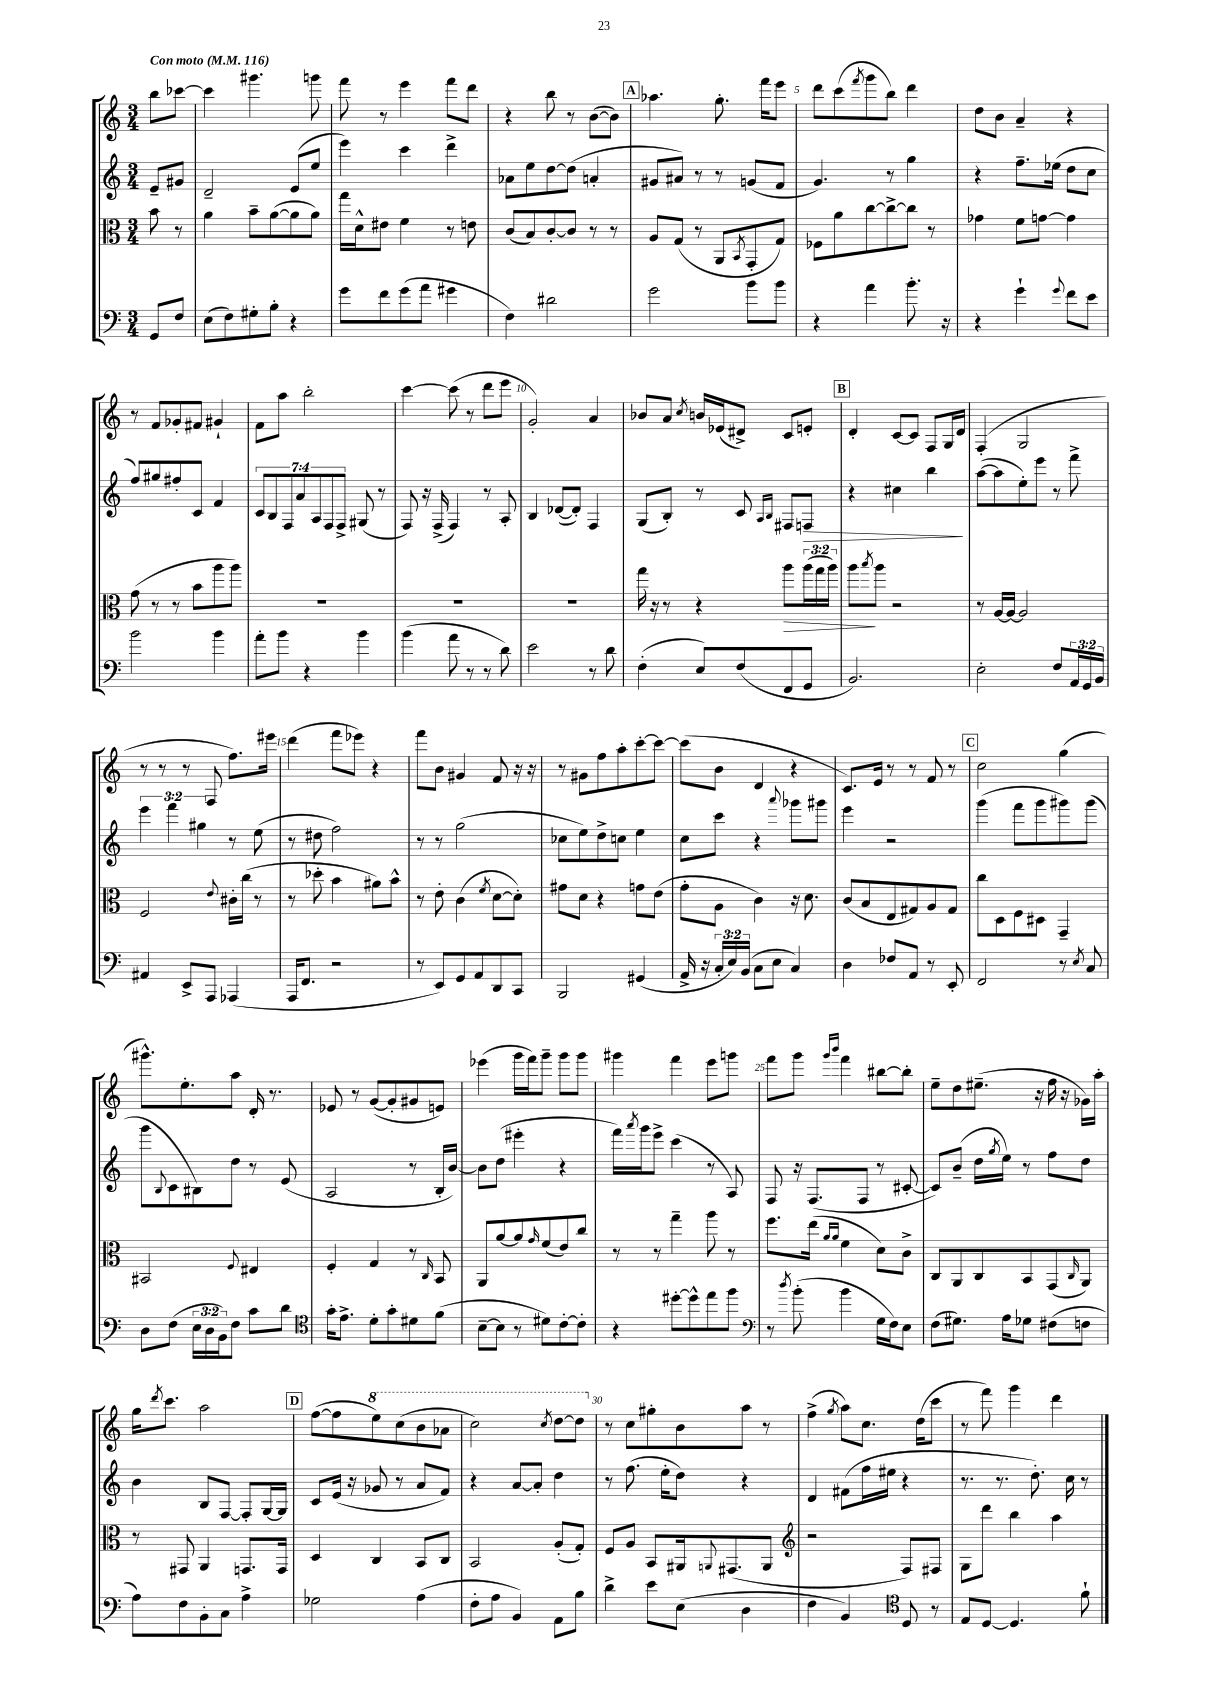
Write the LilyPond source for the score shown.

<<
\new StaffGroup <<
\new Staff = "s0" {
    \clef treble \key c \major \numericTimeSignature \time 3/4 \partial 4 \tempo "Con moto" 4 = 116
    b''8 ces'''8~ |
    ces'''4 gis'''4. g'''8 |
    f'''8 r8 e'''4 f'''8 d'''8 |
    r4 b''8 r8 b'8~( b'8) |
    \mark \markup { \box "A" } aes''4. g''8.-. f'''16 e'''8 |
    d'''8 c'''8( \acciaccatura { f'''8 } g'''8 b''8) d'''4 |
    d''8 b'8 a'4-- r4 |
    r8 f'8 ges'8-. fis'8 gis'4-! |
    f'8 a''8 b''2-. |
    c'''4~ c'''8( r8 d'''8 e'''8 |
    g'2-.) a'4 |
    bes'8 a'8 \acciaccatura { c''8 } b'16 ees'16( dis'8->) c'8 e'8-. |
    \mark \markup { \box "B" } d'4-. c'8~ c'8 f8 g16 d'16 |
    f4-.( g2 |
    r8 r8 r8 f8 f''8.) eis'''16 |
    d'''4( f'''8 ees'''8) r4 |
    f'''8 b'8 gis'4 f'8 r16 r16 |
    r8 gis'8 f''8 a''8-. c'''8~-. c'''8~ |
    c'''8( b'8 d'4 r4 |
    c'8.) e'16 r8 r8 f'8 r8 |
    \mark \markup { \box "C" } c''2 g''4( |
    gis'''8.-^) e''8.-. a''8 d'16-. r8. |
    ees'8 r8 g'8~( g'8-. gis'8 e'8) |
    ees'''4( g'''16 f'''16) g'''8-- g'''8 g'''8 |
    gis'''4 f'''4 e'''8 g'''8 |
    f'''8 g'''8 \grace { g'''16 b'''16 } f'''4 bis''8~ bis''8-. |
    e''8-- d''8 eis''8.--( r16 f''16 r16 ges'16) a''16-. |
    g''16 \acciaccatura { d'''8 } c'''8. a''2 |
    \mark \markup { \box "D" } f''8~( f''8 \ottava #1 e'''8) c'''8( b''8 aes''8 |
    c'''2) \acciaccatura { c'''8 } d'''8~ d'''8 \ottava #0 |
    r8 c''8 gis''8-. b'8 a''8 r8 |
    f''4->( \acciaccatura { g''8 } a''8) c''8. d''16( c'''8 |
    r8 f'''8) g'''4 d'''4 \bar "|." |
}
\new Staff = "s1" {
    \clef treble \key c \major \numericTimeSignature \time 3/4 \override Staff.TupletNumber.text = #tuplet-number::calc-fraction-text \partial 4
    e'8-- gis'8 |
    d'2-- e'8( e''8 |
    e'''4) c'''4 d'''4-> |
    aes'8 e''8 d''8~ d''8( a'4-. |
    \mark \markup { \box "A" } gis'8 ais'8) r8 r8 g'8( f'8 |
    g'4.) r8 g''4 |
    r4 f''8.-- ees''16( d''8 c''8 |
    f''8) gis''8 fis''8-. c'8 f'4 |
    \tuplet 7/4 { c'8 b8 f8 a'8 a8 f8 f8-> } gis8( r8 |
    f8) r16 f16->( f4) r8 a8-. |
    b4 des'8~( des'8-.) f4 |
    g8( b8-.) r8 c'8 \grace { a16 b16 } fis8 f8\> |
    \mark \markup { \box "B" } r4 cis''4 b''4\! |
    a''8~( a''8 e''8-.) e'''8 r8 f'''8-> |
    \tuplet 3/2 { e'''4 f'''4 gis''4 } r8 e''8( |
    r8 dis''8 f''2) |
    r8 r8 g''2( |
    ces''8 e''8) d''8-> c''8 e''4 |
    c''8 c'''8 r4 \appoggiatura { a'''8 } ges'''8 gis'''8 |
    e'''4 r2 |
    \mark \markup { \box "C" } g'''4( f'''8 g'''8 gis'''8) gis'''8( |
    g'''8 \appoggiatura { b8 } c'8 bis8) d''8 r8 e'8( |
    a2 r8 b16-. b'16~) |
    b'8 d''8( eis'''4-. r4 |
    f'''16) \acciaccatura { a'''8 } g'''16 e'''8-> c'''4( r8 a8) |
    f8 r16 f8.( f8 r8 cis'8~-. |
    cis'8) b'8--( d''16 \acciaccatura { g''8 } e''16) r8 f''8 d''8 |
    b'4 b8 f8~ f8-. g16~ g16 |
    \mark \markup { \box "D" } c'8 e'16( r16 ges'8 r8 a'8 f'8) |
    r4 a'8~ a'8-. d''4 |
    r8 f''8.( e''16-. d''8) r4 |
    d'4 fis'8( f''16 eis''16 r4 |
    r8. r8. d''8.-.) c''16 r8 \bar "|." |
}
\new Staff = "s2" {
    \clef alto \key c \major \numericTimeSignature \time 3/4 \override Staff.TupletNumber.text = #tuplet-number::calc-fraction-text \partial 4
    b'8 r8 |
    a'4 b'8-- a'8~( a'8 a'8) |
    g''16 d'16-^ eis'8 f'4 r8 e'8 |
    c'8( b8) c'8~-. c'8 r8 r8 |
    \mark \markup { \box "A" } a8 g8( r8 a,8 \acciaccatura { b,8 } g,8-. g8) |
    fes8 a'8 c''8~ c''8~-> c''8 r8 |
    ges'4 f'8 g'8~ g'4 |
    g'8( r8 r8 b'8 a''8 a''8) |
    R2. |
    R2. |
    R2. |
    g''16 r16 r8 r4 a''8\> \tuplet 3/2 { a''16( g''16 a''16) } |
    \mark \markup { \box "B" } a''8\! \acciaccatura { b''8 } a''8 r2 |
    r8 a16~ a16~ a2 |
    f2 \appoggiatura { e'8 } cis'16-. c''16( r8 |
    r8 des''8-. b'4 ais'8) b'8-^ |
    r8 e'8-. c'4( \acciaccatura { f'8 } d'8~ d'8-.) |
    gis'8 d'8 r4 g'8 e'8( |
    g'8-. a8 c'4) r16 d'8. |
    c'8( b8 e8 gis8) a8 gis8 |
    \mark \markup { \box "C" } c''8 d8 f8 dis8 g,4-- |
    bis,2 \appoggiatura { f8 } eis4 |
    f4-. g4 r8 \grace { c16 } b,8 |
    a,8 a'8~ a'8 \grace { g'16 } f'8( e'8) c''8 |
    r8 r8 g''4-- a''8 r8 |
    f''8. e''16( \grace { a'16 a'16 } f'4 d'8) c'8-> |
    c8 a,8 c8 b,8 g,8( \grace { c16 } a,8) |
    r8 gis,8 a,4 g,8. g,16 |
    \mark \markup { \box "D" } d4 c4 b,8 c8 |
    b,2 a8-.( g8-.) |
    f8 a8 b,8 ais,16 \appoggiatura { a,8 } gis,8.( a,8 |
    \clef treble r2 f8) fis8 |
    g8 d'''8 b''4 a''4 \bar "|." |
}
\new Staff = "s3" {
    \clef bass \key c \major \numericTimeSignature \time 3/4 \override Staff.TupletNumber.text = #tuplet-number::calc-fraction-text \partial 4
    g,8 f8 |
    e8( f8) gis8-. b8-. r4 |
    g'8 f'8 g'8( a'8 gis'4 |
    f4) dis'2 |
    \mark \markup { \box "A" } g'2 b'8 b'8 |
    r4 a'4 b'8.-. r16 |
    r4 g'4-! \appoggiatura { g'8 } f'8 e'8 |
    b'2 b'4 |
    a'8-. b'8 r4 b'4 |
    b'4( a'8 r8 r8 d'8) |
    e'2 r8 d'8 |
    f4-.( e8) f8( f,8 g,8 |
    \mark \markup { \box "B" } b,2.) |
    e2-. f8 \tuplet 3/2 { a,16 g,16 b,16 } |
    ais,4 e,8-> a,,8 aes,,4( |
    a,,16 f,8. r2 |
    r8 e,8) g,8 a,8 d,8 c,8 |
    b,,2 gis,4( |
    a,16-> r16 \tuplet 3/2 { c16-. e16) b,16( } c8 e8 c4) |
    d4 fes8 a,8 r8 e,8-. |
    \mark \markup { \box "C" } f,2 r8 \acciaccatura { e8 } c8 |
    d8 f8( \tuplet 3/2 { e16 d16 b,16) } f8 c'8 d'8 |
    \clef tenor g'16-. e'8.-> d'8-. g'8-. dis'8 f'8( |
    b8~-- b8 r8 dis'8) c'8~-. c'8-. |
    r4 dis''8~-. dis''8-^ e''8 f''8 |
    \clef bass r8 \acciaccatura { d''8 } b'8-.( b'4 g16 f16) e8 |
    f8( gis8.) a16 ges8 fis8( f8 |
    a8) f8 b,8-. c8 a4-> |
    \mark \markup { \box "D" } ges2 a4( |
    f8-. a8 b,4) a,8 b8 |
    d'4-> e'8 e8( d4 |
    f4 b,4) \clef tenor d8 r8 |
    e8 d8~ d4. f'8-! \bar "|." |
}
>>
>>
\layout { \context { \Score \override BarNumber.break-visibility = ##(#f #t #t) barNumberVisibility = #(every-nth-bar-number-visible 5) } }
